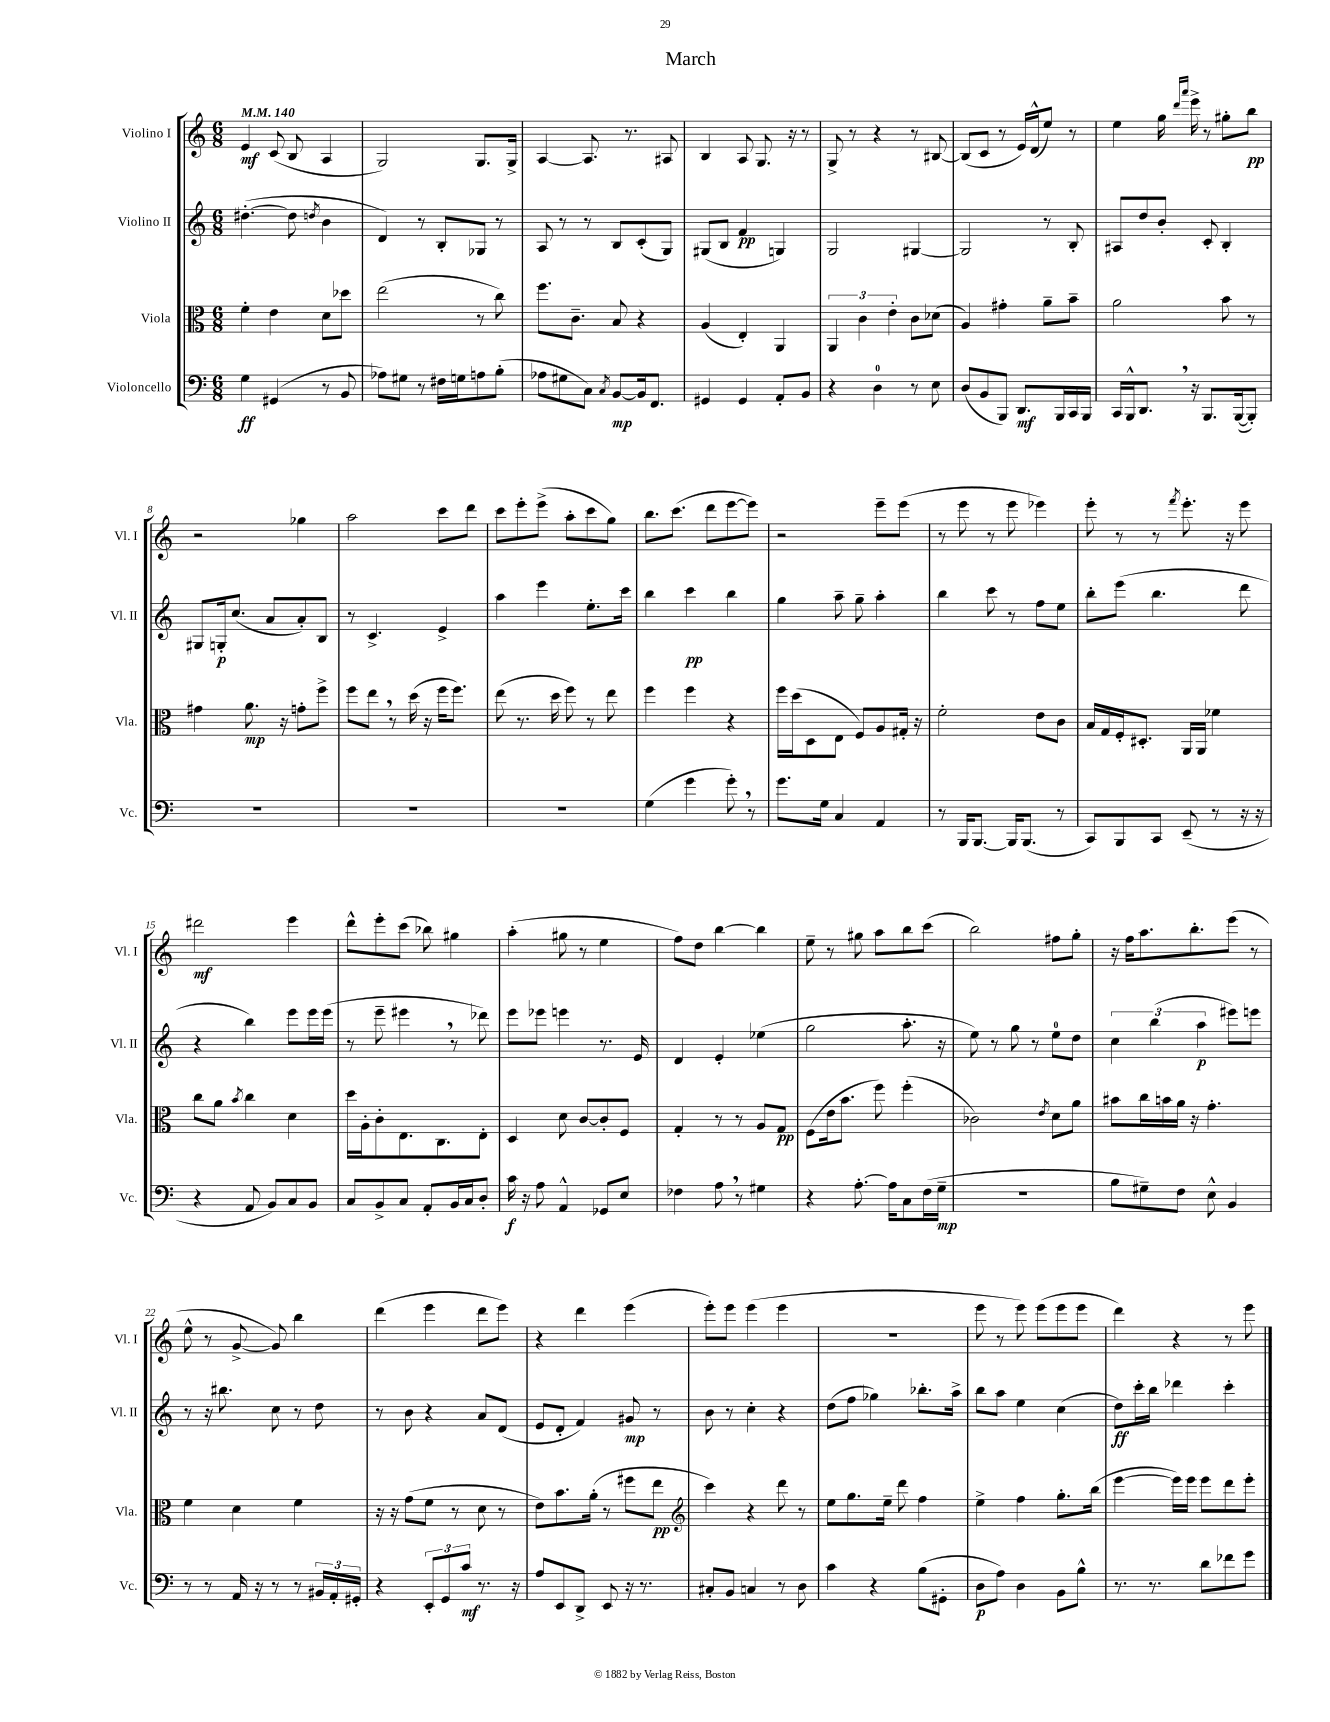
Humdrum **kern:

**kern	**kern	**kern	**kern
*staff4	*staff3	*staff2	*staff1
*clefF4	*clefC3	*clefG2	*clefG2
*k[]	*k[]	*k[]	*k[]
*M6/8	*M6/8	*M6/8	*M6/8
*MM140	*MM140	*MM140	*MM140
4G	4f'	([4.dd#'	4e
(4GG#	4e	.	(8c
.	.	8dd#]	8B
.	.	8qdd	.
8r	8d	4b	4A
8BB	8dd-	.	.
=	=	=	=
8A-)	(2ee	4d)	2G)
8G#	.	.	.
8r	.	8r	.
16F#	.	8B'	.
16G	.	.	.
8A	8r	8G-	8.G
(8B'	8cc)	8r	.
.	.	.	16G^
=	=	=	=
8A-	8.ff	8A	[4A
8G#	.	8r	.
.	8.c~	.	.
8C)	.	8r	8.A]
8qC	.	.	.
[8BB	8B	8B	.
.	.	.	8.r
16BB]	4r	(8c'	.
8.FF	.	.	.
.	.	8G)	8A#
=	=	=	=
4GG#	(4A	(8G#	4B
.	.	8B	.
4GG#	4E')	4f	8A
.	.	.	8.G
8AA'	4AA	4G)	.
.	.	.	16r
8BB	.	.	8r
=	=	=	=
4r	6AA	2G	8G^
.	.	.	8r
.	6c	.	.
4D	.	.	4r
.	6e'	.	.
8r	8c	[4G#	8r
8E	(8d-	.	[8B#
=	=	=	=
(8D	4A)	2G#]	(8B#]
8BB	.	.	8c
8BBB)	4g#'	.	8r
8.DD	.	.	16e)
.	.	.	(16d^^
.	8a~	8r	8ee)
16BBB	.	.	.
16CC	8b~	8B'	8r
16BBB	.	.	.
=	=	=	=
16CC	2a	8A#	4ee
16BBB^^	.	.	.
8.DD	.	8dd	.
.	.	8b'	16gg
.	.	.	16qqddd
.	.	.	16qqaaa
16r	.	.	16eee^
8.BBB	.	8c'	8r
.	8b	4B'	8gg#'
([16BBB	.	.	.
8BBB'])	8r	.	8bb
=	=	=	=
2.r	4g#	8G#	2r
.	.	16G'	.
.	.	(8.cc	.
.	8.a	.	.
.	.	8a	.
.	16r	.	.
.	8g'	8a')	4gg-
.	8ff^	8B	.
=	=	=	=
2.r	8ff	8r	2aa
.	8ee	4.c^	.
.	8r	.	.
.	(16dd	.	.
.	16r	.	.
.	16ff	4e^	8ccc
.	8.ff)	.	.
.	.	.	8ddd
=	=	=	=
2.r	(8ee	4aa	8ccc
.	8.r	.	8eee'
.	.	4eee	(8eee^
.	16dd	.	.
.	8ff)	.	8aa'
.	8r	8.ee'	8ccc
.	8ee	.	8gg)
.	.	16ccc	.
=	=	=	=
(4G	4ff	4bb	8.bb
.	.	.	(8.ccc
4g	4ff	4ccc	.
.	.	.	8ddd
8g')	4r	4bb	[8eee
8r	.	.	8eee])
=	=	=	=
8.g	16ff	4gg	2r
.	(16dd	.	.
.	8D	.	.
16G	.	.	.
4C	8E	8aa~	.
.	8F)	8gg~	.
4AA	8A	4aa'	8eee~
.	16G#'	.	(8eee
.	16r	.	.
=	=	=	=
8r	2f'	4bb	8r
16BBB	.	.	8eee
[8.BBB	.	.	.
.	.	8ccc	8r
16BBB]	.	8r	8eee
(8.BBB	.	.	.
.	8e	8ff	4eee-)
8r	8c	8ee	.
=	=	=	=
8CC)	16B	8bb'	8eee'
.	16G	.	.
8BBB	16F'	(8eee	8r
.	8.D#'	.	.
8CC	.	4.bb	8r
.	.	.	8qfff
(8EE~	16AA	.	8.eee'
.	16AA	.	.
8r	4f-	.	.
.	.	.	16r
16r	.	8ddd	8eee
16r	.	.	.
=	=	=	=
4r	8cc	4r	2ddd#
.	8a	.	.
.	8qb	.	.
8AA	4cc	4bb)	.
8BB)	.	.	.
8C	4d	8eee	4eee
8BB	.	16eee	.
.	.	(16eee	.
=	=	=	=
8C	16dd	8r	8ddd^^
.	16A'	.	.
8BB^	8c'	8eee~	8eee'
8C	8.E	4eee#	(8ccc
8AA'	.	.	8bb-)
.	8.C	.	.
16BB	.	8r	4gg#
16C	.	.	.
8D'	8E'	8ddd-)	.
=	=	=	=
16c	4D	8eee	(4aa'
16r	.	.	.
8A	.	8eee-	.
4AA^^	8d	4eee	8gg#
.	[8c	.	8r
8GG-	8c']	8.r	4ee
8E	8F	.	.
.	.	16e	.
=	=	=	=
4F-	4G'	4d	8ff)
.	.	.	8dd
8A	8r	4e'	[4bb
8r	8r	.	.
4G#	8A	(4ee-	4bb]
.	8G	.	.
=	=	=	=
4r	(8F	2gg	8ee~
.	16e	.	8r
.	8.b	.	.
[8.A'	.	.	8gg#
.	8ff)	.	8aa
16A]	.	.	.
8C	(4ff'	8.aa'	8bb
(16F	.	.	(8ccc
16G~	.	16r	.
=	=	=	=
2.r	2c-)	8ee)	2bb)
.	.	8r	.
.	.	8gg	.
.	.	8r	.
.	8qe	.	.
.	8d	8ee	8ff#
.	8a	8dd	8gg'
=	=	=	=
8B	8b#	6cc	16r
.	.	.	16ff
8G#~)	16cc	.	8.aa
.	.	(6bb	.
.	16b	.	.
8F	16a	.	.
.	16r	.	8.bb'
.	.	6aa	.
8E^^	4.g'	.	.
4BB	.	8eee#)	(8eee
.	.	8eee	8r
=	=	=	=
8r	4f	8r	8ee^^
8r	.	16r	8r
.	.	8.bb#	.
16AA	4d	.	[8g^
16r	.	.	.
8r	.	8cc	8g])
8r	4f	8r	4bb
24BB#	.	8dd	.
24AA'	.	.	.
24GG#'	.	.	.
=	=	=	=
4r	16r	8r	(4ddd
.	16r	.	.
.	(8g	8b	.
12EE'	8f	4r	4eee
12GG	.	.	.
.	8r	.	.
12c	.	.	.
8.r	8d	8a	8ddd
.	8r	(8d	8eee)
16r	.	.	.
=	=	=	=
8A	8e)	8e	4r
8EE	8.b	8d'	.
8DD^	.	4f)	4ddd
.	(16a'	.	.
8EE	8r	.	.
16r	8ff#	8g#	(4eee
8.r	.	.	.
.	8ee	8r	.
=	=	=	=
*	*clefG2	*	*
8C#'	4ccc)	8b	8eee')
8BB	.	8r	8eee
4C	4r	4cc'	(4eee
8r	8ddd	4r	4eee
8D	8r	.	.
=	=	=	=
4c	8ee	(8dd	2.r
.	8.gg	8ff	.
4r	.	4gg-)	.
.	16ee~	.	.
.	8ddd	.	.
(8B	4ff	8.bb-'	.
8GG#'	.	.	.
.	.	16aa^	.
=	=	=	=
8D	4ee^	8bb	8eee
8A)	.	8aa	8r
4D	4ff	4ee	8eee)
.	.	.	(8eee
8BB	8.gg'	(4cc	8eee
8B^^	.	.	8eee
.	(16bb	.	.
=	=	=	=
8.r	[4eee	8dd)	4ddd)
.	.	16ccc'	.
8.r	.	16bb	.
.	16eee])	4ddd-	4r
.	16eee	.	.
8d	8eee	.	.
8f-	8ddd	4ccc'	8r
8g	8eee'	.	8eee
==	==	==	==
*-	*-	*-	*-
